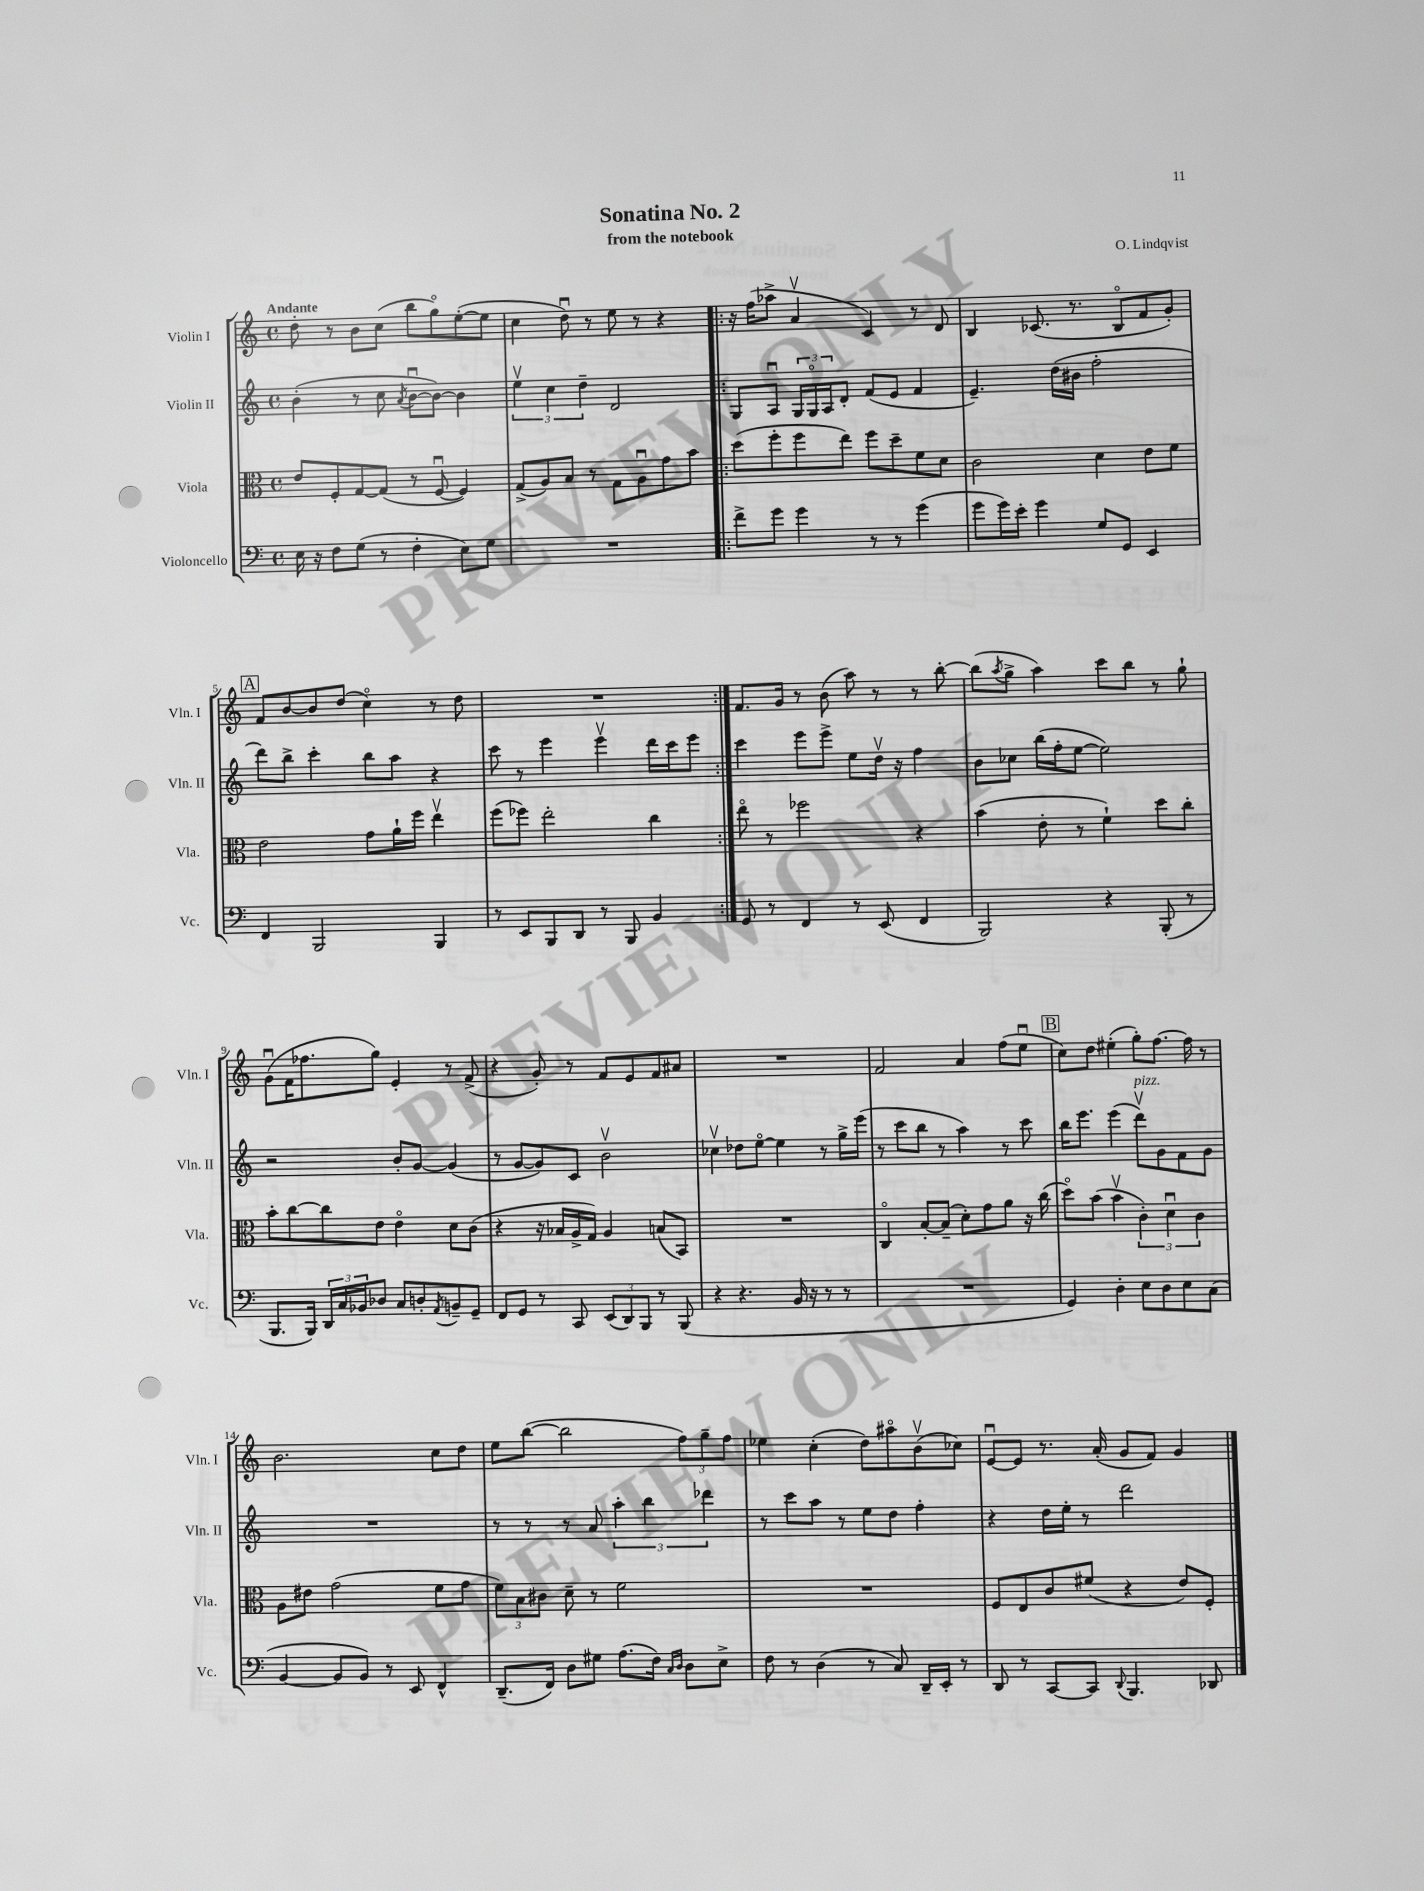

**kern	**kern	**kern	**kern
*staff4	*staff3	*staff2	*staff1
*clefF4	*clefC3	*clefG2	*clefG2
*k[]	*k[]	*k[]	*k[]
*M4/4	*M4/4	*M4/4	*M4/4
*met(c)	*met(c)	*met(c)	*met(c)
16E	8e	(4b'	8dd'
16r	.	.	.
8F	8F'	.	8r
(8G	[8G	8r	8b
8r	(8G]	8cc	(8cc
.	.	8qa	.
4F'	8r	[8bu	8bb
.	[8Fu	8b_)	8ggo)
8E)	4F])	4b]	([8ee'
8G	.	.	8ee]
=	=	=	=
1r	(8G^	6eev	4cc
.	8A)	.	.
.	.	6cc	.
.	8B	.	8ddu)
.	.	6dd~	.
.	8r	.	8r
.	8G	2d	8ee
.	8Au	.	8r
.	8g	.	4r
.	8b	.	.
=!|:	=!|:	=!|:	=!|:
8f^	(8dd	8G	16r
.	.	.	(16ff
8g	8ff'	8Au	8aa-^
4g	8ff	24G	4av
.	.	24Go	.
.	.	24A	.
.	8ee)	8d'	.
8r	8ff	(8f	4c)
8r	8dd~	8e	.
(4g	8f	4f	8r
.	8d	.	8d
=	=	=	=
8g	2c	4.e~)	4B
16g)	.	.	.
16e'	.	.	.
4g	.	.	(8.c-
.	.	(16dd	.
.	.	16b#	8.r
8G	4d	2ff'	.
8GG	.	.	8Bo
4EE	8e	.	8f
.	8f	.	8g')
=	=	=	=
4FF	2e	8ddd)	8f
.	.	8bb^	[8b
2BBB	.	4ccc'	8b]
.	.	.	(8dd
.	8g	8bb	4cco)
.	16a`	8aa	.
.	16ff	.	.
4BBB	4eev	4r	8r
.	.	.	8dd
=	=	=	=
8r	(8ff	8ccc	1r
8EE	8ff-)	8r	.
8BBB	2ee'	4eee	.
8DD	.	.	.
8r	.	4eeev	.
8BBB	.	.	.
4BB	4cc	16ddd	.
.	.	16ccc	.
.	.	8eee	.
=:|!	=:|!	=:|!	=:|!
8GG	8eeo	4ccc	8.f
8r	8r	.	.
.	.	.	16g
4FF	2ff-	8eee	8r
.	.	8eee^	(8b
8r	.	8ee	8aa)
(8EE	.	16ddv	8r
.	.	16r	.
4FF	4r	4ff	8r
.	.	.	[8bb'
=	=	=	=
2BBB)	(4b	8b	(8bb]
.	.	.	8qaa
.	.	8cc-	8gg^
.	8e'	(16bb	4aa)
.	.	16ff'	.
.	8r	[8ee	.
4r	4f`)	2ee])	8ccc
.	.	.	8bb
(8BBB'	8dd	.	8r
8r	8cc'	.	8gg`
=	=	=	=
8.BBB	8b'	2r	(8gu
.	[8cc	.	16f
16BBB)	.	.	8.ff-
24DD	8cc]	.	.
24C	.	.	.
24BB-	.	.	.
8D-	8e	.	8gg)
8C	4eo	8b'	4e'
8D'	.	[8g	.
8qAA	.	.	.
8BB~	8d	(4g]	8r
8GG~	(8c	.	(8f^
=	=	=	=
8FF	4r	8r	4r
8GG	.	[8g	.
8r	16r	8g])	8g')
.	16B-	.	.
8CC	16A^	8c	8r
.	16G)	.	.
(12EE	4A	2bv	8f
12DD)	.	.	.
.	.	.	8e
12BBB	.	.	.
8r	(8B	.	8f
(8BBB	8BB)	.	8a#
=	=	=	=
4r	1r	4cc-v	1r
4.r	.	8dd-	.
.	.	[8eeo	.
.	.	4ee]	.
16BB	.	.	.
16r	.	.	.
8r	.	8r	.
8r	.	16gg^	.
.	.	(16eee	.
=	=	=	=
1r	4Co	8r	2f
.	.	8ccc	.
.	[8B'	8bb	.
.	(8B~]	8r	.
.	8d')	4aa)	4a
.	8g	.	.
.	8a	8r	(8ff
.	16r	8ccc	8eeu
.	(16cc	.	.
=	=	=	=
4GG)	8ddo)	16bb	8cc)
.	.	8.eee	.
.	(8b	.	8dd
4D'	4bv	(4eee	(4ee#'
8E	6c')	8dddv)	8gg')
8D	.	8g	[8.ff
.	6du	.	.
8E	.	8f	.
.	.	.	16ff]
.	6c	.	.
(8C	.	8g	8r
=	=	=	=
[4BB	8A	1r	2.b
.	8e#	.	.
8BB]	(2g	.	.
8BB)	.	.	.
8r	.	.	.
8EE	.	.	.
4FF^^	8f	.	8cc
.	8g	.	8dd
=	=	=	=
(8.DD~	12f)	8r	8ee
.	12B	.	.
.	.	8r	([8bb
.	12c#	.	.
16FF)	.	.	.
8D	8d~	8r	2bb]
8G#	8r	8a	.
(8.A	2f	6aa'	.
.	.	6bb	.
16F)	.	.	.
16qqC	.	.	.
16qqD	.	.	.
8D	.	.	12ff)
.	.	6ddd-	12gg~
8E^	.	.	.
.	.	.	12ff
=	=	=	=
8F	1r	8r	4ee-
8r	.	8ccc	.
(4D	.	8aa	(4cc'
.	.	8r	.
8r	.	8ee	8dd)
8C)	.	8dd	8aa#o
16DD~	.	4ff'	(8bv
16EE'	.	.	.
8r	.	.	8cc-)
=	=	=	=
8DD	8F	4r	[8eu
8r	8E	.	8e]
[8CC	8c	16dd	8.r
.	.	16ee'	.
8CC]	(8f#	8r	.
.	.	.	(16a'
8qqDD	.	.	.
4.BBB	4r	2ddd	8g
.	.	.	8f)
.	8e)	.	4g
8DD-	8F'	.	.
==	==	==	==
*-	*-	*-	*-
